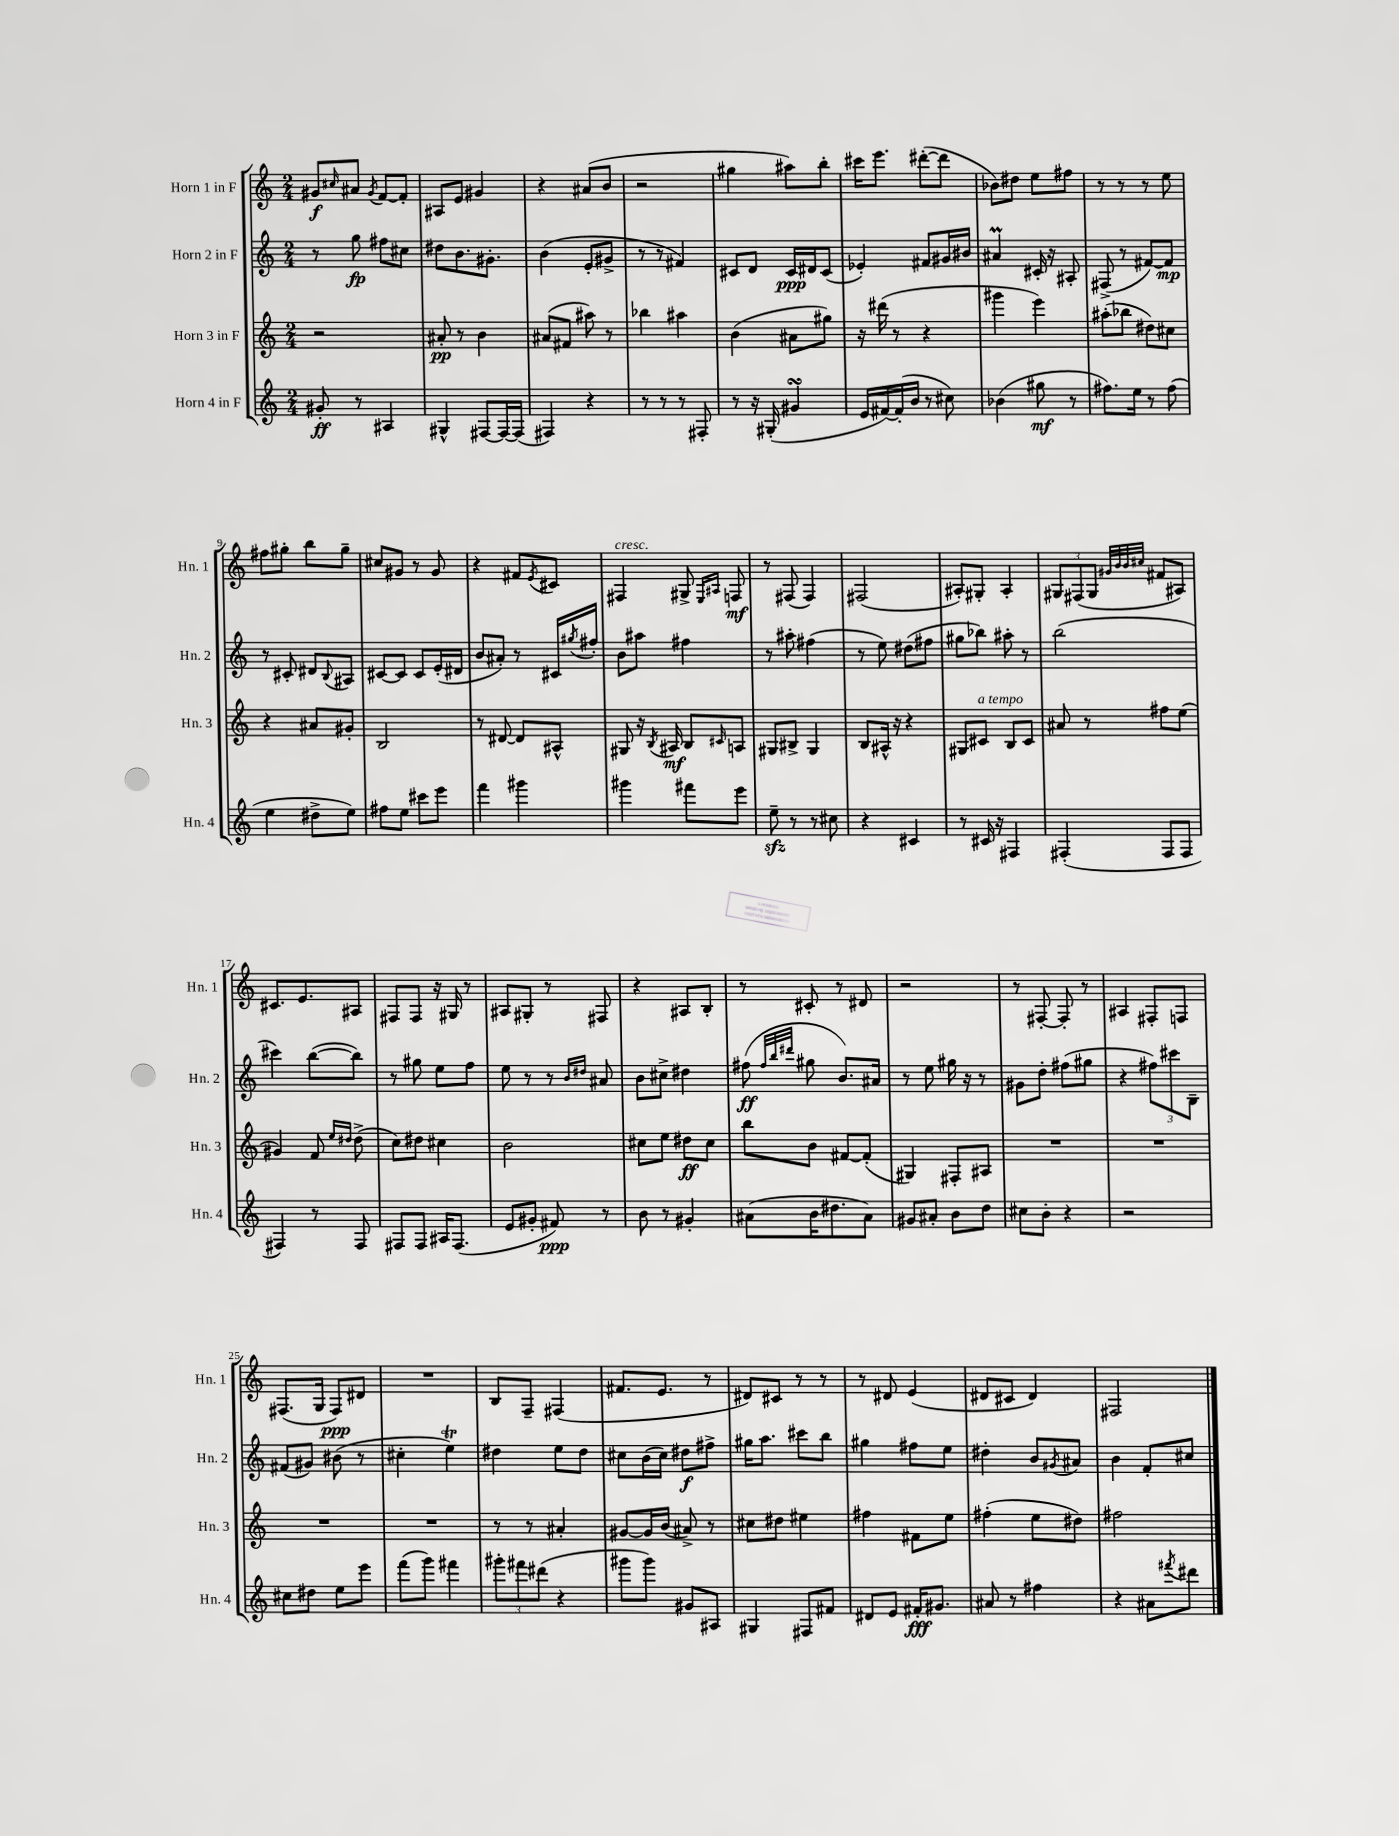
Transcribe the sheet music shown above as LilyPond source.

<<
\new StaffGroup <<
\new Staff = "s0" \with { instrumentName = "Horn 1 in F" shortInstrumentName = "Hn. 1" } {
    \clef treble \key c \major \numericTimeSignature \time 2/4
    gis'8\f \grace { cis''16 } ais'8 \acciaccatura { gis'8 } f'8~ f'8-. |
    ais8 e'8 gis'4 |
    r4 ais'8( b'8 |
    r2 |
    gis''4 ais''8) b''8-. |
    cis'''16 e'''8. dis'''8~-.( dis'''8 |
    bes'8) dis''8 e''8 fis''8 |
    r8 r8 r8 e''8 |
    fis''8 gis''8-. b''8 gis''8-- |
    cis''8 gis'8 r8 gis'8 |
    r4 fis'8 \acciaccatura { e'8 } cis'8 |
    fis4^\markup { \italic "cresc." } gis8-> \grace { e16 ais16 } f8\mf |
    r8 fis8( fis4) |
    fis2( |
    ais8-.) gis8-. ais4-. |
    \tuplet 3/2 { gis8 fis8( gis8 } \grace { gis'32 b'32 b'32 cis''32 } fis'8 ais8) |
    cis'8. e'8. ais8 |
    fis8 fis8 r16 gis16 r8 |
    ais8 gis8-. r8 fis8 |
    r4 ais8 b8-. |
    r8 cis'8-. r8 dis'8 |
    r2 |
    r8 fis8~-. fis8-. r8 |
    ais4 fis8-. f8 |
    fis8.( g16 fis8\ppp) dis'8 |
    R2 |
    b8 f8-- fis4( |
    fis'8. e'8. r8 |
    dis'8) cis'8 r8 r8 |
    r8 dis'8 e'4( |
    dis'8 cis'8 dis'4) |
    fis2 \bar "|." |
}
\new Staff = "s1" \with { instrumentName = "Horn 2 in F" shortInstrumentName = "Hn. 2" } {
    \clef treble \key c \major \numericTimeSignature \time 2/4
    r8 g''8\fp fis''8 cis''8 |
    dis''8 b'8. gis'8.-. |
    b'4( e'8-. gis'8-> |
    r8 r8 fis'4) |
    cis'8 d'8 cis'16\ppp dis'16 cis'8( |
    ees'4-.) fis'8 gis'16 bis'16 |
    ais'4\prall cis'16-. r16 ais8-. |
    fis8->( r8 fis'8~) fis'8\mp |
    r8 cis'8-. dis'8 \appoggiatura { b8 } ais8 |
    cis'8~ cis'8 cis'8 e'16-.( dis'16 |
    b'8 ais'8-.) r8 cis'16 \acciaccatura { gis''8 } fis''16-. |
    b'8 ais''8 fis''4 |
    r8 ais''8-. fis''4( |
    r8 e''8) dis''8( fis''8 |
    gis''8 bes''8) ais''8-. r8 |
    b''2( |
    cis'''4) b''8~( b''8) |
    r8 gis''8 e''8 f''8 |
    e''8 r8 r8 \grace { b'16 dis''16 } ais'8 |
    b'8 cis''8-> dis''4 |
    fis''8\ff( \grace { fis''32 b''32 dis'''32 } gis''8 b'8.) ais'16 |
    r8 e''8 gis''16 r16 r8 |
    gis'8 d''8-. fis''8( gis''8 |
    r4 \tuplet 3/2 { fis''8) cis'''8 b8-- } |
    fis'8( gis'8) bis'8( r8 |
    cis''4-. e''4\trill) |
    dis''4 e''8 dis''8 |
    cis''8 b'16( cis''16) dis''8\f fis''8-> |
    gis''16 a''8. cis'''8 b''8 |
    gis''4 fis''8 e''8 |
    dis''4-. b'8 \acciaccatura { gis'8 } ais'8 |
    b'4 f'8-. cis''8 \bar "|." |
}
\new Staff = "s2" \with { instrumentName = "Horn 3 in F" shortInstrumentName = "Hn. 3" } {
    \clef treble \key c \major \numericTimeSignature \time 2/4
    r2 |
    ais'8-.\pp r8 b'4 |
    ais'8( fis'8 ais''8) r8 |
    bes''4 ais''4 |
    b'4( ais'8 gis''8) |
    r16 dis'''16( r8 r4 |
    gis'''4 e'''4) |
    ais''8-.( bes''8 dis''8) cis''8 |
    r4 ais'8 gis'8-. |
    b2 |
    r8 dis'8~ dis'8 ais8-^ |
    gis8 r16 \acciaccatura { b8 } ais16\mf b8 \grace { cis'16 } a8 |
    gis8 bis8-> gis4 |
    b8 ais16-^ r16 r4 |
    gis8 cis'8^\markup { \italic "a tempo" } b8 cis'8 |
    ais'8 r8 fis''8 e''8( |
    gis'4) f'8 \grace { e''16 dis''16 } dis''8->( |
    c''8) dis''8 cis''4 |
    b'2 |
    cis''8 e''8 dis''8\ff cis''8 |
    b''8 b'8 fis'8~ fis'8-.( |
    gis4) fis8-. ais8 |
    R2 |
    R2 |
    R2 |
    R2 |
    r8 r8 ais'4-. |
    gis'8~ gis'16 b'16( ais'8->) r8 |
    cis''8 dis''8 eis''4 |
    fis''4 fis'8 e''8 |
    fis''4-.( e''8 dis''8) |
    fis''2 \bar "|." |
}
\new Staff = "s3" \with { instrumentName = "Horn 4 in F" shortInstrumentName = "Hn. 4" } {
    \clef treble \key c \major \numericTimeSignature \time 2/4
    gis'8-.\ff r8 ais4 |
    gis4-^ fis8~ fis16~ fis16( |
    fis4) r4 |
    r8 r8 r8 fis8-. |
    r8 r16 gis16-.( gis'4\turn |
    e'16 fis'16~) fis'16-.( b'16 r8 cis''8) |
    bes'4( gis''8\mf r8 |
    fis''8.) e''16 r8 fis''8( |
    e''4 dis''8-> e''8) |
    fis''8 e''8 cis'''8 e'''8 |
    f'''4 gis'''4 |
    gis'''4 fis'''8 e'''8 |
    e''8--\sfz r8 r8 cis''8 |
    r4 cis'4 |
    r8 cis'16 r16 fis4 |
    fis4-.( fis8 fis8 |
    fis4) r8 fis8 |
    fis8 fis8 ais16 fis8.( |
    e'8 gis'8-. fis'8\ppp) r8 |
    b'8 r8 gis'4-. |
    ais'8( b'16 dis''8. ais'8) |
    gis'8 ais'8-. b'8 d''8 |
    cis''8 b'8-. r4 |
    r2 |
    cis''8 dis''8 e''8 e'''8 |
    f'''8( g'''8) fis'''4 |
    \tuplet 3/2 { gis'''8-. fis'''8 dis'''8( } r4 |
    gis'''8 gis'''8) gis'8 ais8 |
    gis4 fis8 fis'8 |
    dis'8 e'8 fis'16-.\fff gis'8. |
    ais'8 r8 fis''4 |
    r4 ais'8 \acciaccatura { fis'''8 } dis'''8 \bar "|." |
}
>>
>>
